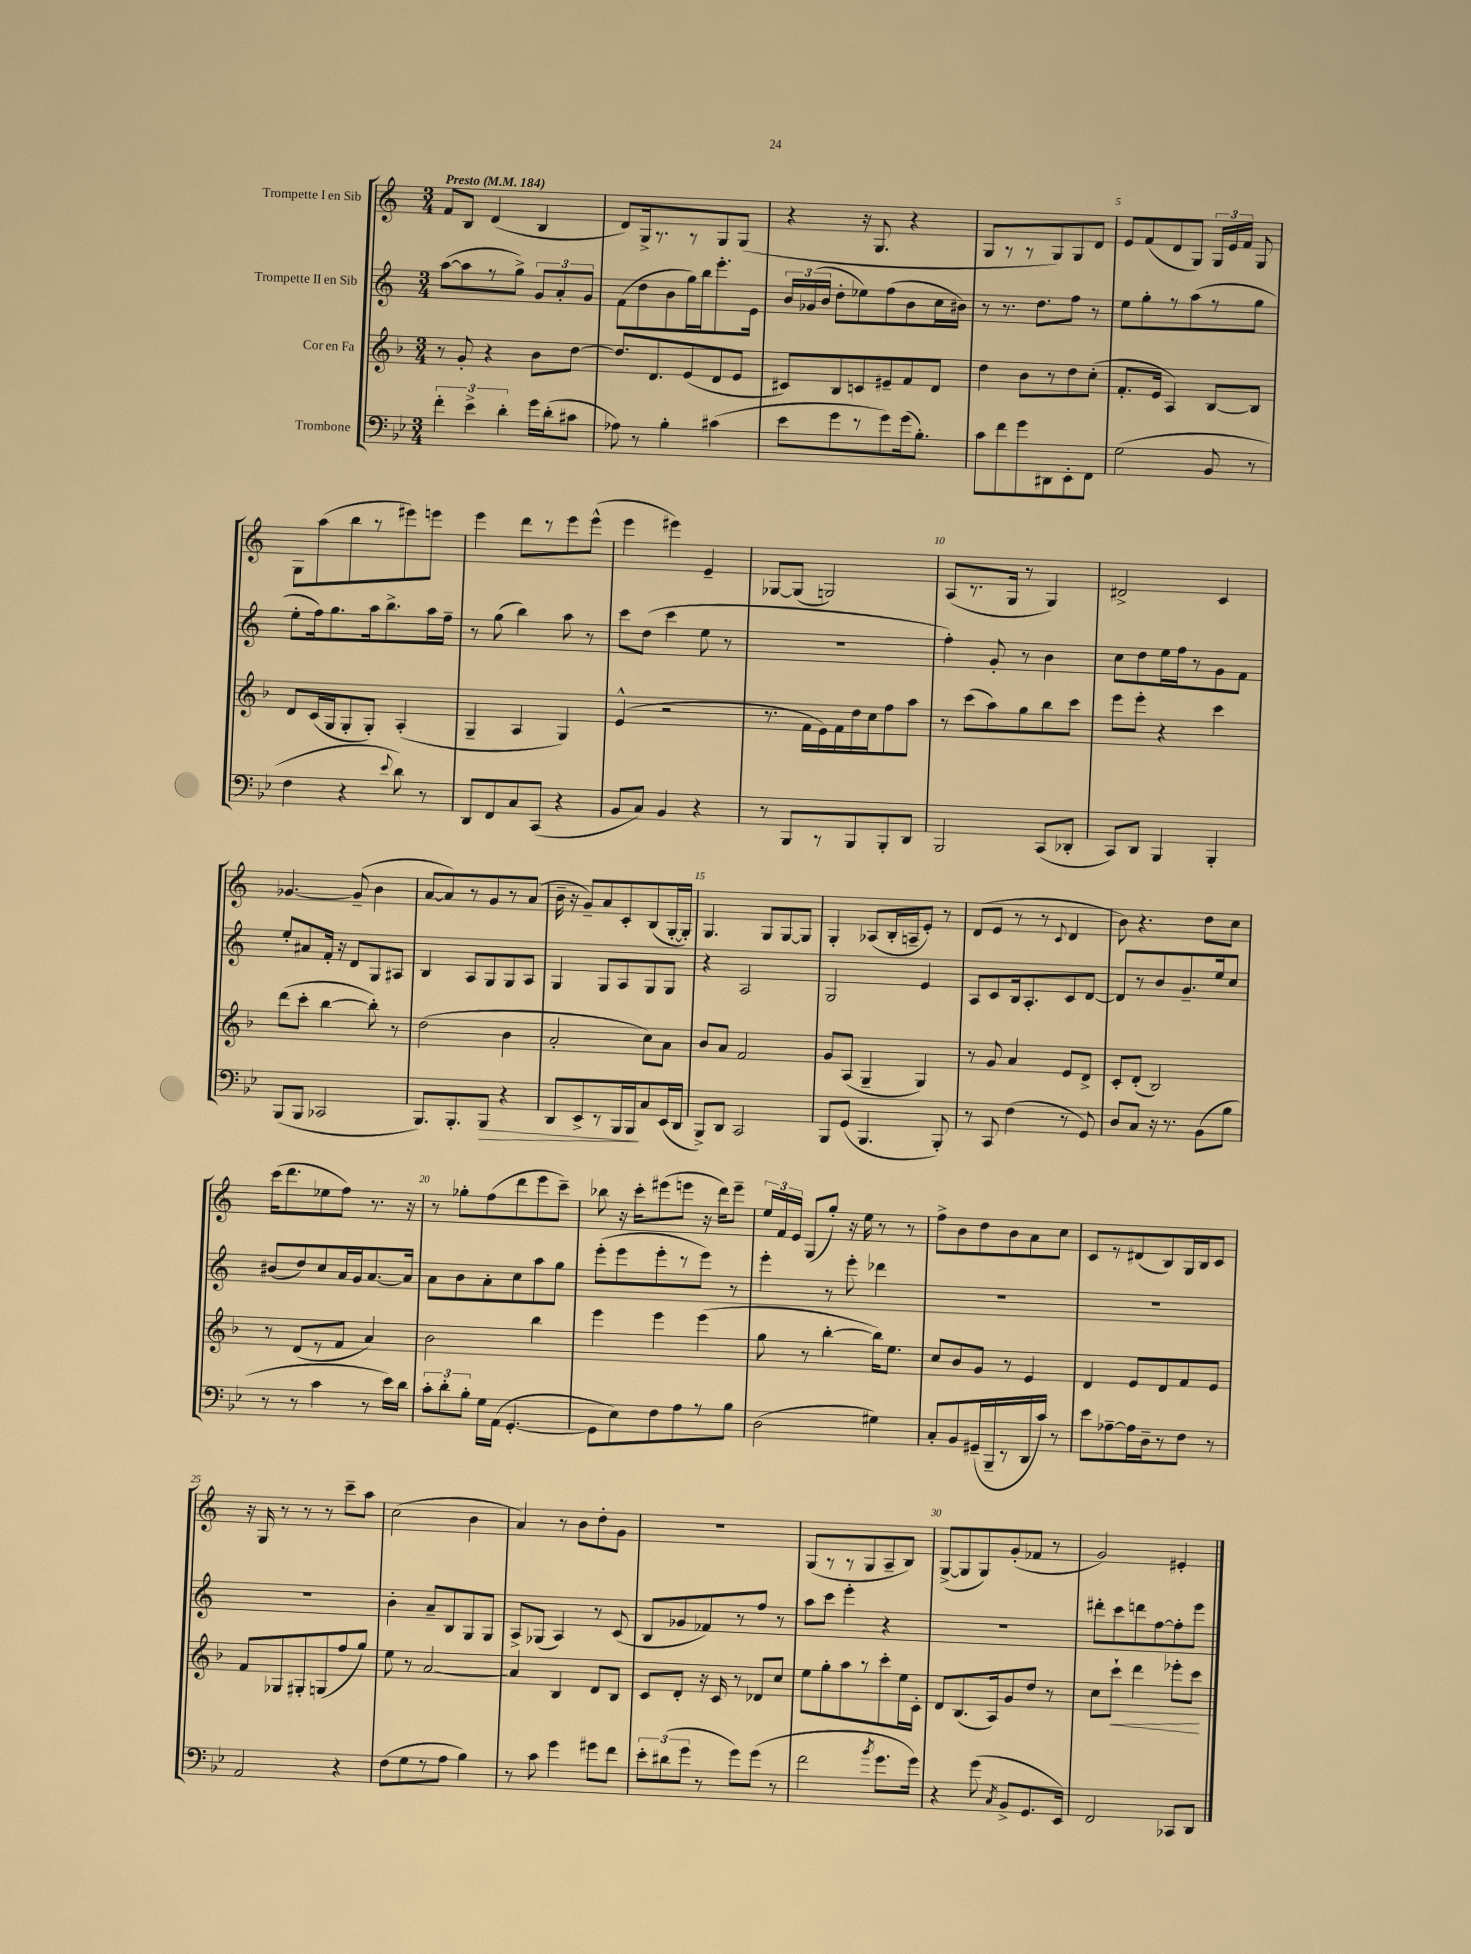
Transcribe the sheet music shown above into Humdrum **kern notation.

**kern	**kern	**kern	**kern
*staff4	*staff3	*staff2	*staff1
*clefF4	*clefG2	*clefG2	*clefG2
*k[b-e-]	*k[b-]	*k[]	*k[]
*M3/4	*M3/4	*M3/4	*M3/4
*MM184	*MM184	*MM184	*MM184
6f'	8r	([8aa	8f
.	8g'	8aa]	8B
6e-^	.	.	.
.	4r	8r	(4d
6d'	.	.	.
.	.	8gg^)	.
16g	8b-	12g	4B
(16d'	.	.	.
.	.	12a'	.
8c#	[8dd	.	.
.	.	12g	.
=	=	=	=
8A-)	8.dd]	(8f	8d)
8r	.	8dd	16G^
.	8.d	.	8.r
4B-'	.	8b	.
.	(8e	16gg)	8r
.	.	16bb	.
(4c#	8d	8.eee'	8G
.	8e	.	(8G
.	.	16e	.
=	=	=	=
8e-	8c#)	24b	4r
.	.	(24g-	.
.	.	24b	.
8g	8B-	8dd'	.
8r	8c	8ee-)	16r
.	.	.	8.G
8g)	8e#~	(8ff	.
(16g	8f	8b	4r
8.B-')	.	.	.
.	8d	16cc	.
.	.	16b#)	.
=	=	=	=
8c	4dd	8r	8G
8f	.	8.r	8r
8g	8b-	.	8r
.	.	8.dd	.
8DD#	8r	.	8G)
8EE-'	8dd	8ff	8G
8FF	(8cc'	8r	8d
=	=	=	=
(2G	8.f'	8ee	8e
.	.	8gg'	(8f
.	16e	.	.
.	4A)	8r	8d
.	.	(8aa	8G)
8BB-	[8B-	8r	24G
.	.	.	24e
.	.	.	24f
8r	8B-]	8gg	8G
=	=	=	=
4F	8d	8ee'	8G
.	(16c	16ff)	(8aa
.	16G	8.gg	.
4r	8G'	.	8bb
.	8G')	16aa	8r
.	.	8.bb^	.
8qqe-	.	.	.
8d)	(4A'	.	8eee#)
8r	.	16aa	8eee
.	.	16ff~	.
=	=	=	=
8DD	4G~	8r	4eee
8FF	.	(8gg	.
8C	4A	4bb)	8ddd
(8CC	.	.	8r
4r	4G)	8aa	8eee
.	.	8r	(8eee^^
=	=	=	=
8BB-	(4e^^	8ccc	4eee
8C)	.	(8dd	.
4BB-	2r	4ccc	4eee#)
4r	.	8ee	4e~
.	.	8r	.
=	=	=	=
8r	8.r	2.r	[8G-
8BBB-	.	.	(8G-]
.	16f	.	.
8r	16e)	.	2G)
.	16f	.	.
8BBB-	16dd	.	.
.	16cc	.	.
8BBB-'	8ff	.	.
8DD	8aa	.	.
=	=	=	=
2BBB-	8r	4ff')	(8A
.	(8ccc	.	8.r
.	8aa)	8g'	.
.	.	.	16G
.	8gg	8r	8r
(8CC	8bb-	4b	4G)
8DD-'	8ccc	.	.
=	=	=	=
8CC)	8eee	8cc	2d#^
8DD	8eee'	8dd	.
4BBB-	4r	16ee	.
.	.	16ff	.
.	.	8r	.
4BBB-'	4ccc	8g	4c
.	.	8f	.
=	=	=	=
(8BBB-	(8ddd	8ee'	[4.g-
8BBB-	8ccc'	8a#	.
2CC-	[4bb-	16f'	.
.	.	16r	.
.	.	8d	(8g-~]
.	8bb-'])	8G	4b
.	8r	8A#	.
=	=	=	=
8.BBB-)	(2dd	4B	[8a
.	.	.	8a])
8.BBB-'	.	.	.
.	.	8A	8r
8BBB-	.	8G	8g
4r	4b-	8G	8r
.	.	8A	(8a
=	=	=	=
8DD	2a'	4G	16b~
.	.	.	16r
8EE-^	.	.	8g~)
8r	.	8G	8a
16BBB-	.	8A	8c'
16BBB-	.	.	.
8C	8cc)	8G	(8B
(16EE-	8a	8G	[16G'
16DD	.	.	16G'])
=	=	=	=
8BBB-^)	8b-	4r	4.G
8DD	8a	.	.
2CC	2f	2A	.
.	.	.	8G
.	.	.	[8G
.	.	.	8G]
=	=	=	=
8BBB-	8g	2G	4G'
(8GG	(8A	.	.
4.BBB-	4G~	.	(8A-
.	.	.	16B'
.	.	.	16A~
.	4G)	4e	8e')
8BBB-')	.	.	8r
=	=	=	=
8r	8r	8A	(8d
8CC	8g	8c	8e
(4F	4a	16B	8r
.	.	8.A'	.
.	.	.	8r
.	.	.	8qqc
8r	8e	8c	4d
8GG)	8d^	[8d	.
=	=	=	=
8D	8c'	8d]	8b)
8C	(8d'	8r	4.r
16r	2B-)	8b	.
8.r	.	.	.
.	.	8.g~	.
(8BB-	.	.	8dd
.	.	16ee	.
8B-	.	8cc	8cc
=	=	=	=
8r	8r	(8b#	(16ccc
.	.	.	8.ddd
8r	(8d	8dd)	.
4c	8r	8cc	8ee-
.	8f	16a	8ff)
.	.	16g	.
8r	4a)	[8.a	8.r
16e-)	.	.	.
16d	.	16a]	16r
=	=	=	=
12c'	2b-	8a	8r
12d'	.	.	.
.	.	8b	8gg-'
12B-'	.	.	.
16G	.	8a'	(8ff
(16AA	.	.	.
[4.GG'	.	8cc	8ddd
.	4bb-	8aa	8eee
.	.	8gg	8ccc~)
=	=	=	=
8GG]	4eee	(8eee'	8bb-
8E-)	.	8eee	16r
.	.	.	16ccc'
8F	4eee	8eee'	(8eee#
8A	.	8r	8eee
8r	(4eee	8eee)	16r
.	.	.	16ddd)
8B-	.	8r	8eee~
=	=	=	=
(2D	8gg	4eee'	24ee
.	.	.	24f
.	.	.	24e
.	8r	.	(8G
.	[4bb-'	8r	8gg')
.	.	8eee'	16r
.	.	.	16ee
4G#)	16bb-])	4ddd-	8r
.	8.ee	.	.
.	.	.	8r
=	=	=	=
8C'	8cc	2.r	8ff^
8BB-	8b-	.	8b
(16GG#~	8g	.	8dd
16BBB-~	.	.	.
8r	8r	.	8b
16DD	4e	.	8a
16c)	.	.	.
8r	.	.	8cc
=	=	=	=
8e-	4d	2.r	8c
[8A-~	.	.	8r
16A-]	8e	.	(8d#
16D~	.	.	.
8r	8d	.	8B)
8F	8f	.	16G
.	.	.	16B
8r	8e	.	8c
=	=	=	=
2AA	8f	2.r	16r
.	.	.	16G
.	8G-	.	8r
.	8G#'	.	8r
.	(8G	.	8r
4r	8ff	.	8ccc~
.	8gg)	.	8aa
=	=	=	=
(8F	8ee	4b'	(2cc
8G	8r	.	.
8r	[2a	8a~	.
8A	.	8B	.
4B-)	.	8G	4b
.	.	8G	.
=	=	=	=
8r	4a]	8A^	4a)
8c	.	(8G-	.
4g	4B-	4A)	8r
.	.	.	8b
8g#	8d	8r	8dd'
8f	8B-	(8c	8g
=	=	=	=
12e-'	8c	8B	2.r
(12d#	.	.	.
.	8d'	8g-	.
12g	.	.	.
8r	16r	8f-)	.
.	16c	.	.
8g)	8r	8r	.
(8g	8d-	8ff	.
8r	8cc	8r	.
=	=	=	=
2f	8ee	8aa	(8G
.	8gg'	8ccc	8r
.	8aa	4eee'	8r
.	8r	.	8G
8qb-	.	.	.
8.g	8ccc'	4r	8A~
.	16ee	.	8B)
16g)	16c'	.	.
=	=	=	=
4r	8d	2.r	([8G^
.	(8.B-	.	8G]
(8g	.	.	8G)
.	16A)	.	.
8qC	.	.	.
8BB-^	8g	.	(8g'
8.GG	8dd	.	8f-
.	8r	.	8r
16EE-)	.	.	.
=	=	=	=
2FF	8cc	8ddd#'	2g)
.	8ccc`	8ccc	.
.	4ddd	8ddd	.
.	.	[8ff	.
8CC-	8eee-'	8ff']	4e#'
8DD	8ccc	8eee	.
==	==	==	==
*-	*-	*-	*-
